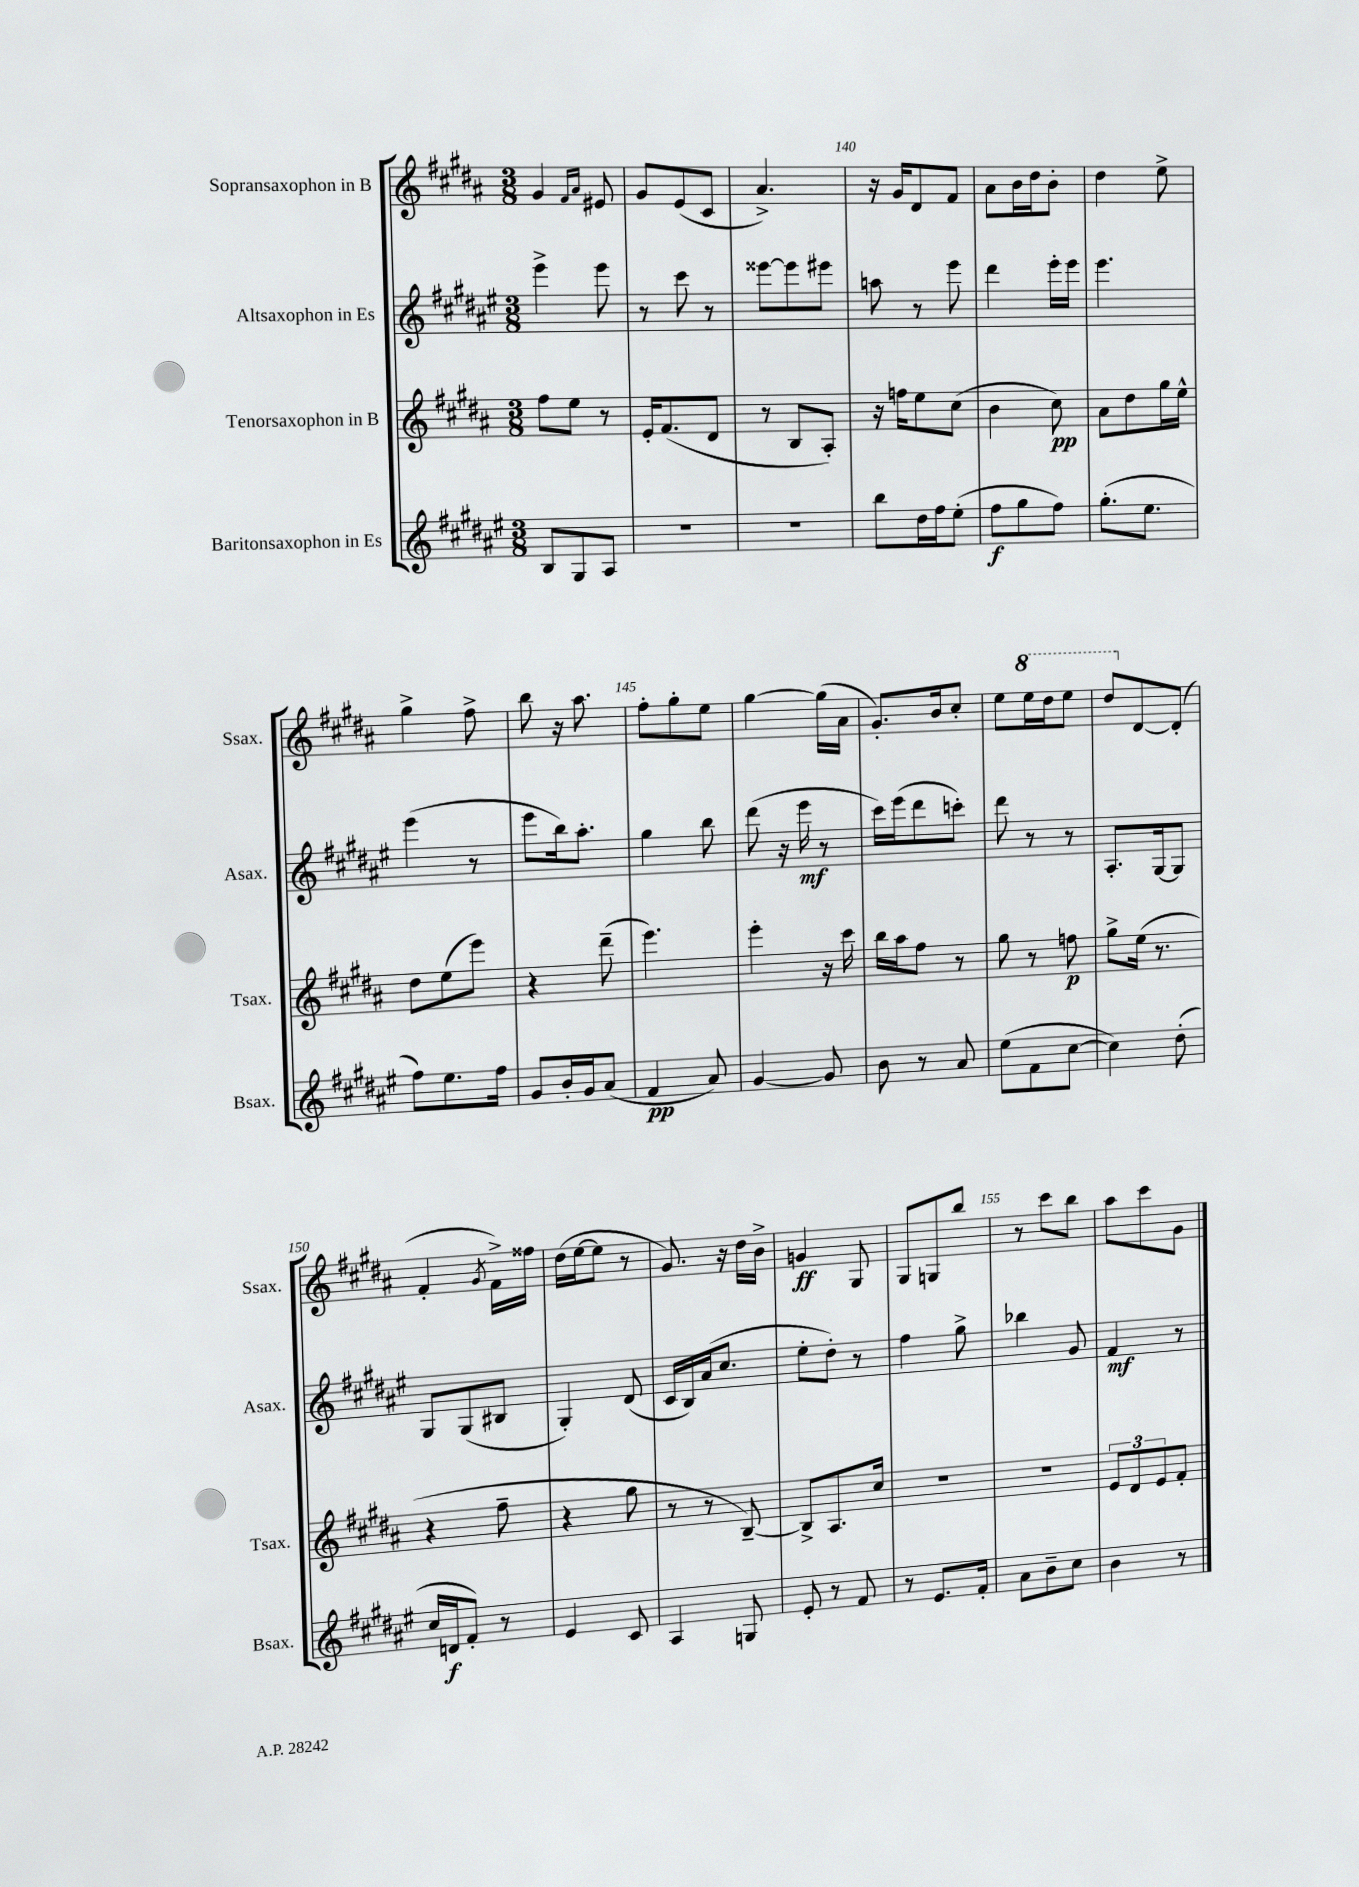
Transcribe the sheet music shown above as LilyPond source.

<<
\new StaffGroup <<
\new Staff = "s0" \with { instrumentName = "Sopransaxophon in B" shortInstrumentName = "Ssax." } {
    \clef treble \key b \major \numericTimeSignature \time 3/8
    gis'4 \grace { fis'16 ais'16 } eis'8 |
    gis'8 e'8( cis'8 |
    ais'4.->) |
    r16 gis'16 dis'8 fis'8 |
    ais'8 b'16 dis''16 b'8-. |
    dis''4 e''8-> |
    gis''4-> fis''8-> |
    b''8 r16 ais''8. |
    fis''8-. gis''8-. e''8 |
    gis''4~ gis''16( ais'16 |
    gis'8.-.) b'16 cis''8-. |
    e''8 \ottava #1 e'''16 dis'''16 e'''8 |
    dis'''8 \ottava #0 dis'8~ dis'8-.( |
    fis'4-. \acciaccatura { gis'8 } fis'16->) fisis''16 |
    dis''16( e''16~ e''8 r8 |
    gis'8.) r16 dis''16 b'16-> |
    g'4\ff gis8 |
    gis8 g8 b''8 |
    r8 cis'''8 b''8 |
    ais''8 cis'''8 gis'8 \bar "|." |
}
\new Staff = "s1" \with { instrumentName = "Altsaxophon in Es" shortInstrumentName = "Asax." } {
    \clef treble \key fis \major \numericTimeSignature \time 3/8
    eis'''4-> eis'''8 |
    r8 cis'''8 r8 |
    eisis'''8~ eisis'''8 eis'''8 |
    a''8 r8 eis'''8 |
    dis'''4 eis'''16-. eis'''16 |
    eis'''4. |
    eis'''4( r8 |
    eis'''8 b''16) ais''8.-. |
    gis''4 b''8 |
    dis'''8( r16 eis'''16\mf r8 |
    cis'''16) eis'''16( dis'''8 c'''8-.) |
    dis'''8 r8 r8 |
    ais8.-. gis16~ gis8 |
    gis8 gis8( bis8 |
    gis4-.) dis'8( |
    cis'16 b16) ais'16( cis''8. |
    eis''8-. dis''8-.) r8 |
    fis''4 gis''8-> |
    bes''4 gis'8 |
    fis'4\mf r8 \bar "|." |
}
\new Staff = "s2" \with { instrumentName = "Tenorsaxophon in B" shortInstrumentName = "Tsax." } {
    \clef treble \key b \major \numericTimeSignature \time 3/8
    fis''8 e''8 r8 |
    e'16-. fis'8.( dis'8 |
    r8 b8 ais8-.) |
    r16 f''16 e''8 cis''8( |
    b'4 cis''8\pp) |
    ais'8 dis''8 gis''16 e''16-^ |
    dis''8 e''8( e'''8) |
    r4 dis'''8--( |
    e'''4.) |
    e'''4-. r16 cis'''16 |
    b''16 ais''16 fis''8 r8 |
    gis''8 r8 f''8\p |
    gis''8-> e''16( r8. |
    r4 fis''8-- |
    r4 gis''8 |
    r8 r8 b8~--) |
    b8-> ais8. cis''16 |
    R4. |
    R4. |
    \tuplet 3/2 { e'8 dis'8 e'8 } fis'8-. \bar "|." |
}
\new Staff = "s3" \with { instrumentName = "Baritonsaxophon in Es" shortInstrumentName = "Bsax." } {
    \clef treble \key fis \major \numericTimeSignature \time 3/8
    b8 gis8 ais8 |
    R4. |
    R4. |
    b''8 dis''16 fis''16 eis''8-.( |
    fis''8\f gis''8 fis''8) |
    gis''8.-.( eis''8. |
    fis''8) eis''8. fis''16 |
    gis'8 b'16-. gis'16 ais'8( |
    fis'4\pp ais'8) |
    gis'4~ gis'8 |
    b'8 r8 ais'8 |
    eis''8( fis'8 cis''8~ |
    cis''4) dis''8-.( |
    cis''16 d'16\f fis'8-.) r8 |
    eis'4 cis'8 |
    ais4 g8 |
    eis'8-. r8 fis'8 |
    r8 eis'8. fis'16-. |
    ais'8 b'8-- cis''8 |
    b'4 r8 \bar "|." |
}
>>
>>
\layout { \context { \Score currentBarNumber = #137 \override BarNumber.break-visibility = ##(#f #t #t) barNumberVisibility = #(every-nth-bar-number-visible 5) } }
